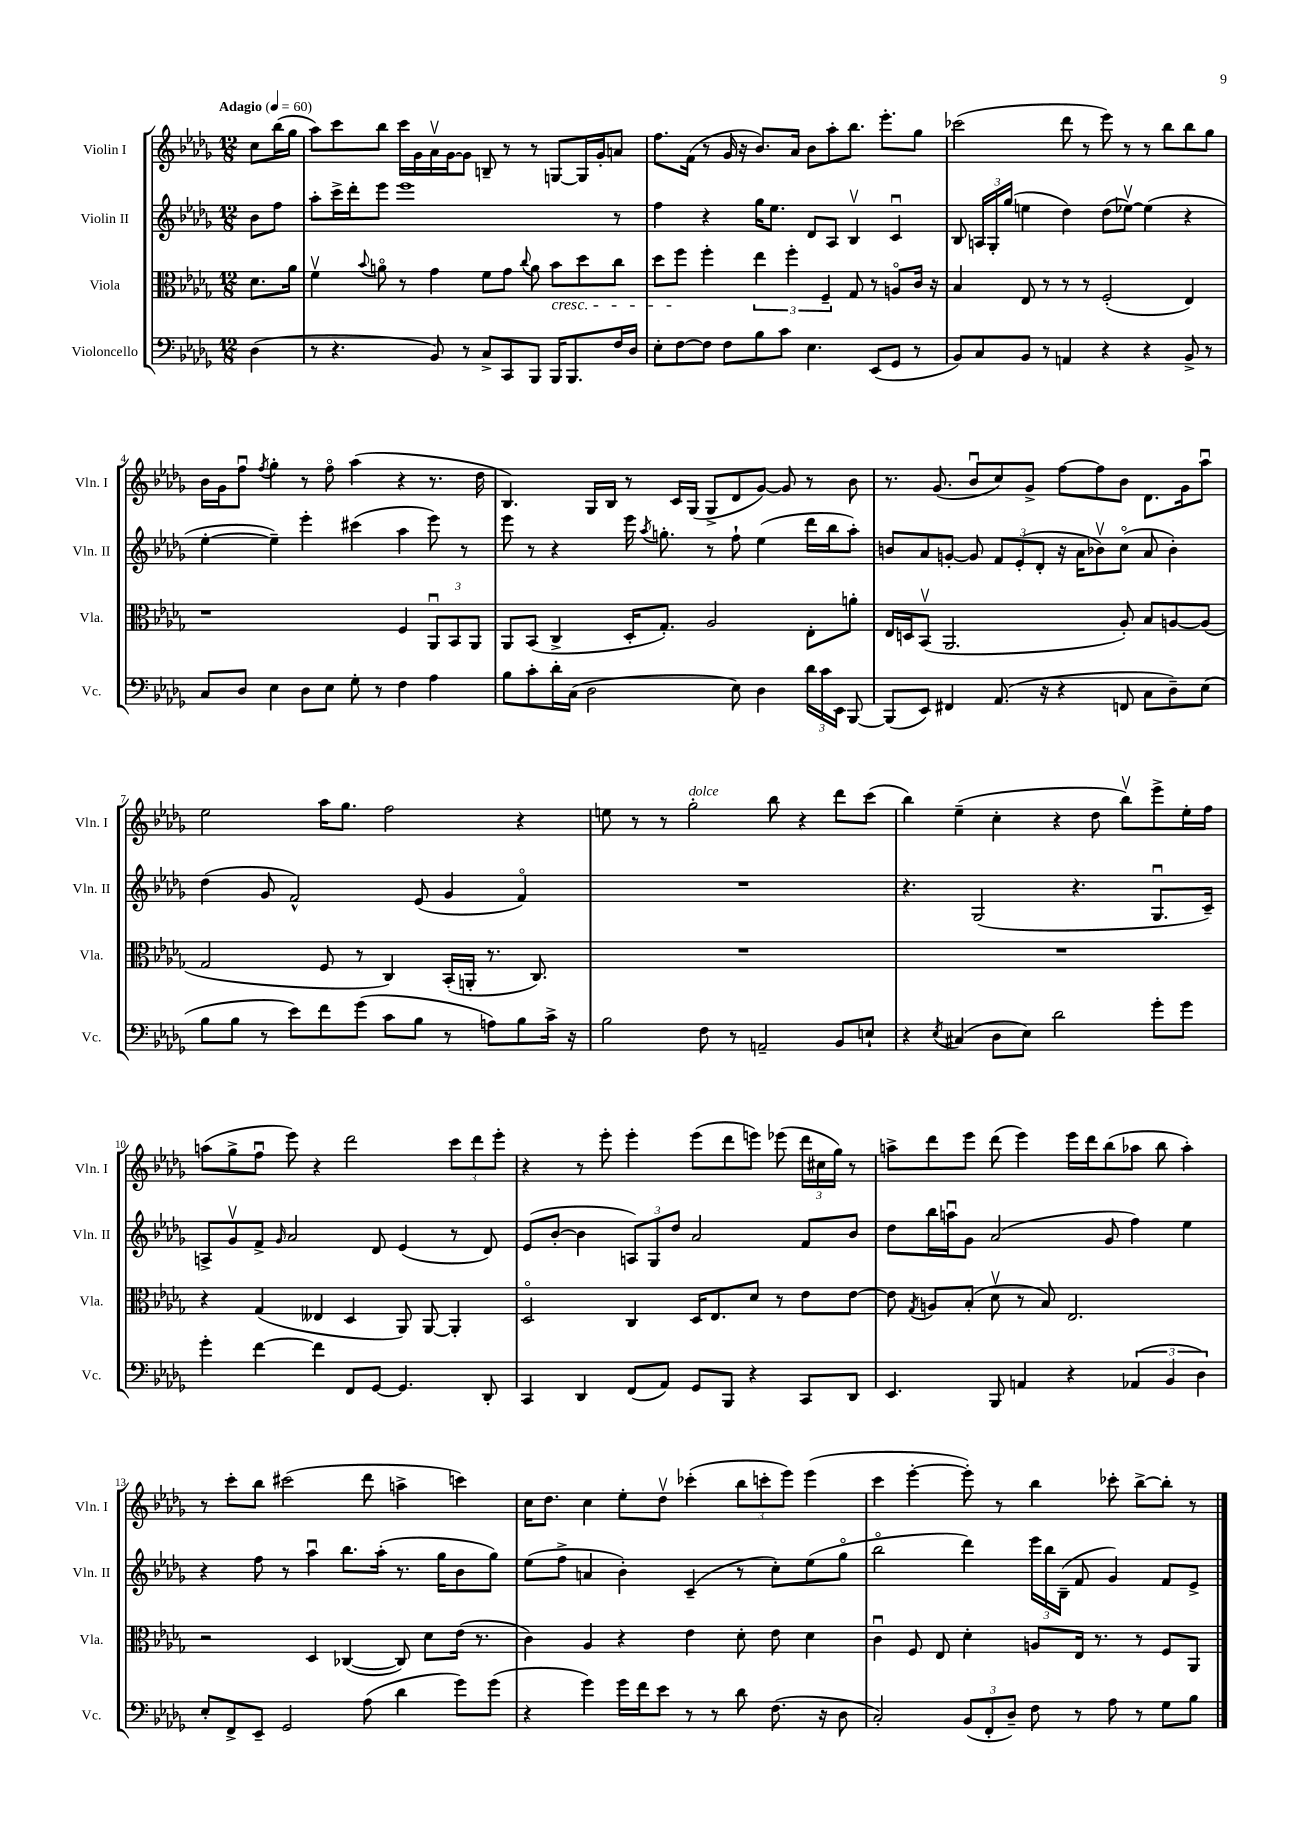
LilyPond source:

<<
\new StaffGroup <<
\new Staff = "s0" \with { instrumentName = "Violin I" shortInstrumentName = "Vln. I" } {
    \clef treble \key des \major \numericTimeSignature \time 12/8 \partial 4 \tempo "Adagio" 4 = 60
    \autoBeamOff c''8[ bes''16( ges''16] |
    aes''8[) c'''8 bes''8] c'''16[ ges'16 aes'16\upbow ges'16~ ges'8] b8-- r8 r8 g8[~ g16 ges'16-. a'8] |
    f''8.[ f'16]( r8 ges'16 r16 bes'8.[) aes'16] bes'8[ aes''8-. bes''8.] ees'''8.[-. ges''8] |
    ces'''2( des'''8 r8 ees'''8) r8 r8 bes''8[ bes''8 ges''8] |
    bes'16[ ges'16 f''8]\downbow \acciaccatura { f''8 } ges''4-. r8 f''8\flageolet aes''4( r4 r8. des''16 |
    bes4.) ges16[ bes16] r8 c'16[ ges16]( ges8[-> des'8 ges'8]~) ges'8 r8 bes'8 |
    r8. ges'8.( bes'8[\downbow c''8) ges'8]-> f''8[~ f''8 bes'8] des'8.[ ges'16 aes''8]\downbow |
    ees''2 aes''16[ ges''8.] f''2 r4 |
    e''8 r8 r8 ges''2-.^\markup { \italic "dolce" } bes''8 r4 des'''8[ c'''8]( |
    bes''4) ees''4--( c''4-. r4 des''8 bes''8[\upbow) ees'''8-> ees''16-. f''16] |
    a''8[( ges''8-> f''8]\downbow ees'''8) r4 des'''2 \tuplet 3/2 { c'''8[ des'''8 ees'''8]-. } |
    r4 r8 ees'''8-. ees'''4-. ees'''8[( des'''8 e'''8]) ees'''8( \tuplet 3/2 { des'''16[ cis''16 ges''16]) } r8 |
    a''8[-> des'''8 ees'''8] des'''8( ees'''4) ees'''16[ des'''16 bes''8( aes''8] bes''8 aes''4-.) |
    r8 c'''8[-. bes''8] cis'''2( des'''8 a''4-> c'''4) |
    c''16[ des''8.] c''4 ees''8[-. des''8]\upbow ces'''4-.( \tuplet 3/2 { bes''8[ c'''8-. ees'''8]) } ees'''4( |
    c'''4 ees'''4~-. ees'''8-.) r8 bes''4 ces'''8-. bes''8[~-> bes''8]-. r8 \bar "|." |
}
\new Staff = "s1" \with { instrumentName = "Violin II" shortInstrumentName = "Vln. II" } {
    \clef treble \key des \major \numericTimeSignature \time 12/8 \partial 4
    \autoBeamOff bes'8[ f''8] |
    aes''8[-. c'''16-> des'''16-. ees'''8] ees'''1 r8 |
    f''4 r4 ges''16[ ees''8.] des'8[ aes8] bes4\upbow c'4\downbow |
    bes8 \tuplet 3/2 { a16[ ges16-. ges''16]( } e''4 des''4) des''8[( ees''8]~\upbow) ees''4( r4 |
    ees''4~-. ees''4--) ees'''4-. cis'''4( aes''4 ees'''8) r8 |
    ees'''8 r8 r4 ees'''16 \acciaccatura { aes''8 } g''8.-. r8 f''8-! ees''4( des'''16[ bes''16 aes''8]-.) |
    b'8[ aes'8 g'8]~-. g'8 \tuplet 3/2 { f'8[ ees'8-.( des'8]-. } r16 aes'16[ bes'8\upbow) c''8]\flageolet( aes'8 bes'4-.) |
    des''4( ges'8 f'2-^) ees'8( ges'4 f'4\flageolet) |
    R1. |
    r4. ges2( r4. ges8.[\downbow c'16]--) |
    a8[-> ges'8\upbow f'8]-> \grace { ges'16 } aes'2 des'8 ees'4( r8 des'8) |
    ees'8[( bes'8]~-. bes'4 \tuplet 3/2 { a8[) ges8 des''8] } aes'2 f'8[ bes'8] |
    des''8[ bes''16 a''16\downbow ges'8] aes'2( ges'8 f''4) ees''4 |
    r4 f''8 r8 aes''4\downbow bes''8.[ aes''16]-.( r8. ges''16[ bes'8 ges''8]) |
    ees''8[( f''8]-> a'4 bes'4-.) c'4--( r8 c''8[-.) ees''8( ges''8]\flageolet |
    bes''2\flageolet des'''4) \tuplet 3/2 { ees'''16[ bes''16 bes16]--( } f'8 ges'4) f'8[ ees'8]-> \bar "|." |
}
\new Staff = "s2" \with { instrumentName = "Viola" shortInstrumentName = "Vla." } {
    \clef alto \key des \major \numericTimeSignature \time 12/8 \partial 4
    \autoBeamOff des'8.[ aes'16] |
    f'4\upbow \appoggiatura { bes'8 } a'8\flageolet r8 ges'4 f'8[ ges'8] \appoggiatura { c''8 } a'8 bes'8[\cresc des''8 c''8] |
    des''8[ f''8]\! f''4-. \tuplet 3/2 { ees''4 f''4-. f4-- } ges8 r8 a8[\flageolet c'16] r16 |
    bes4 ees8 r8 r8 r8 f2-.( ees4) |
    r1 f4 \tuplet 3/2 { aes,8[\downbow bes,8 aes,8] } |
    aes,8[ bes,8]( c4-> des16[-. ges8.]-.) aes2 ees8[-. a'8]-. |
    ees16[ d16 bes,8]\upbow( aes,2. aes8-.) bes8[ a8~ a8]( |
    ges2 f8 r8 c4) bes,16[-.( a,16]-. r8. c8.) |
    R1. |
    R1. |
    r4 ges4( eeses4 des4 aes,8) aes,8~ aes,4-. |
    des2\flageolet c4 des16[ ees8. des'8] r8 ees'8[ ees'8]~ |
    ees'8 \acciaccatura { ges8 } a8[ bes8]-.( des'8\upbow r8 bes8) ees2. |
    r2 des4 ces4~( ces8) des'8[ ees'16]( r8. |
    c'4) aes4 r4 ees'4 des'8-. ees'8 des'4 |
    c'4\downbow f8 ees8 des'4-. a8[ ees16] r8. r8 f8[ aes,8] \bar "|." |
}
\new Staff = "s3" \with { instrumentName = "Violoncello" shortInstrumentName = "Vc." } {
    \clef bass \key des \major \numericTimeSignature \time 12/8 \partial 4
    \autoBeamOff des4( |
    r8 r4. bes,8) r8 c8[-> c,8 bes,,8] bes,,16[ bes,,8. f16 des16] |
    ees8[-. f8~ f8] f8[ bes8 c'8] ees4. ees,8[( ges,8] r8 |
    bes,8[) c8 bes,8] r8 a,4 r4 r4 bes,8-> r8 |
    c8[ des8] ees4 des8[ ees8] ges8-. r8 f4 aes4 |
    bes8[ c'8-. des'16-. c16]( des2 ees8) des4 \tuplet 3/2 { des'16[ c'16 ees,16] } bes,,8~ |
    bes,,8[( ees,8]) fis,4 aes,8.( r16 r4 f,8 c8[ des8--) ees8]( |
    bes8[ bes8] r8 ees'8[) f'8 ges'8]( c'8[ bes8] r8 a8[) bes8 c'16]-> r16 |
    bes2 f8 r8 a,2-- bes,8[ e8]-! |
    r4 \acciaccatura { ees8 } cis4( des8[ ees8]) des'2 ges'8[-. ges'8] |
    ges'4-. f'4~ f'4 f,8[ ges,8]~ ges,4. des,8-. |
    c,4 des,4 f,8[( aes,8]) ges,8[ bes,,8] r4 c,8[ des,8] |
    ees,4. bes,,8 a,4 r4 \tuplet 3/2 { aes,4( bes,4 des4) } |
    ees8[-. f,8-> ees,8]-- ges,2 aes8( des'4 ges'8[) ges'8]( |
    r4 ges'4) ges'16[ f'16 ees'8] r8 r8 des'8 f8.( r16 des8 |
    c2-.) \tuplet 3/2 { bes,8[( f,8-. des8]--) } f8 r8 aes8 r8 ges8[ bes8] \bar "|." |
}
>>
>>
